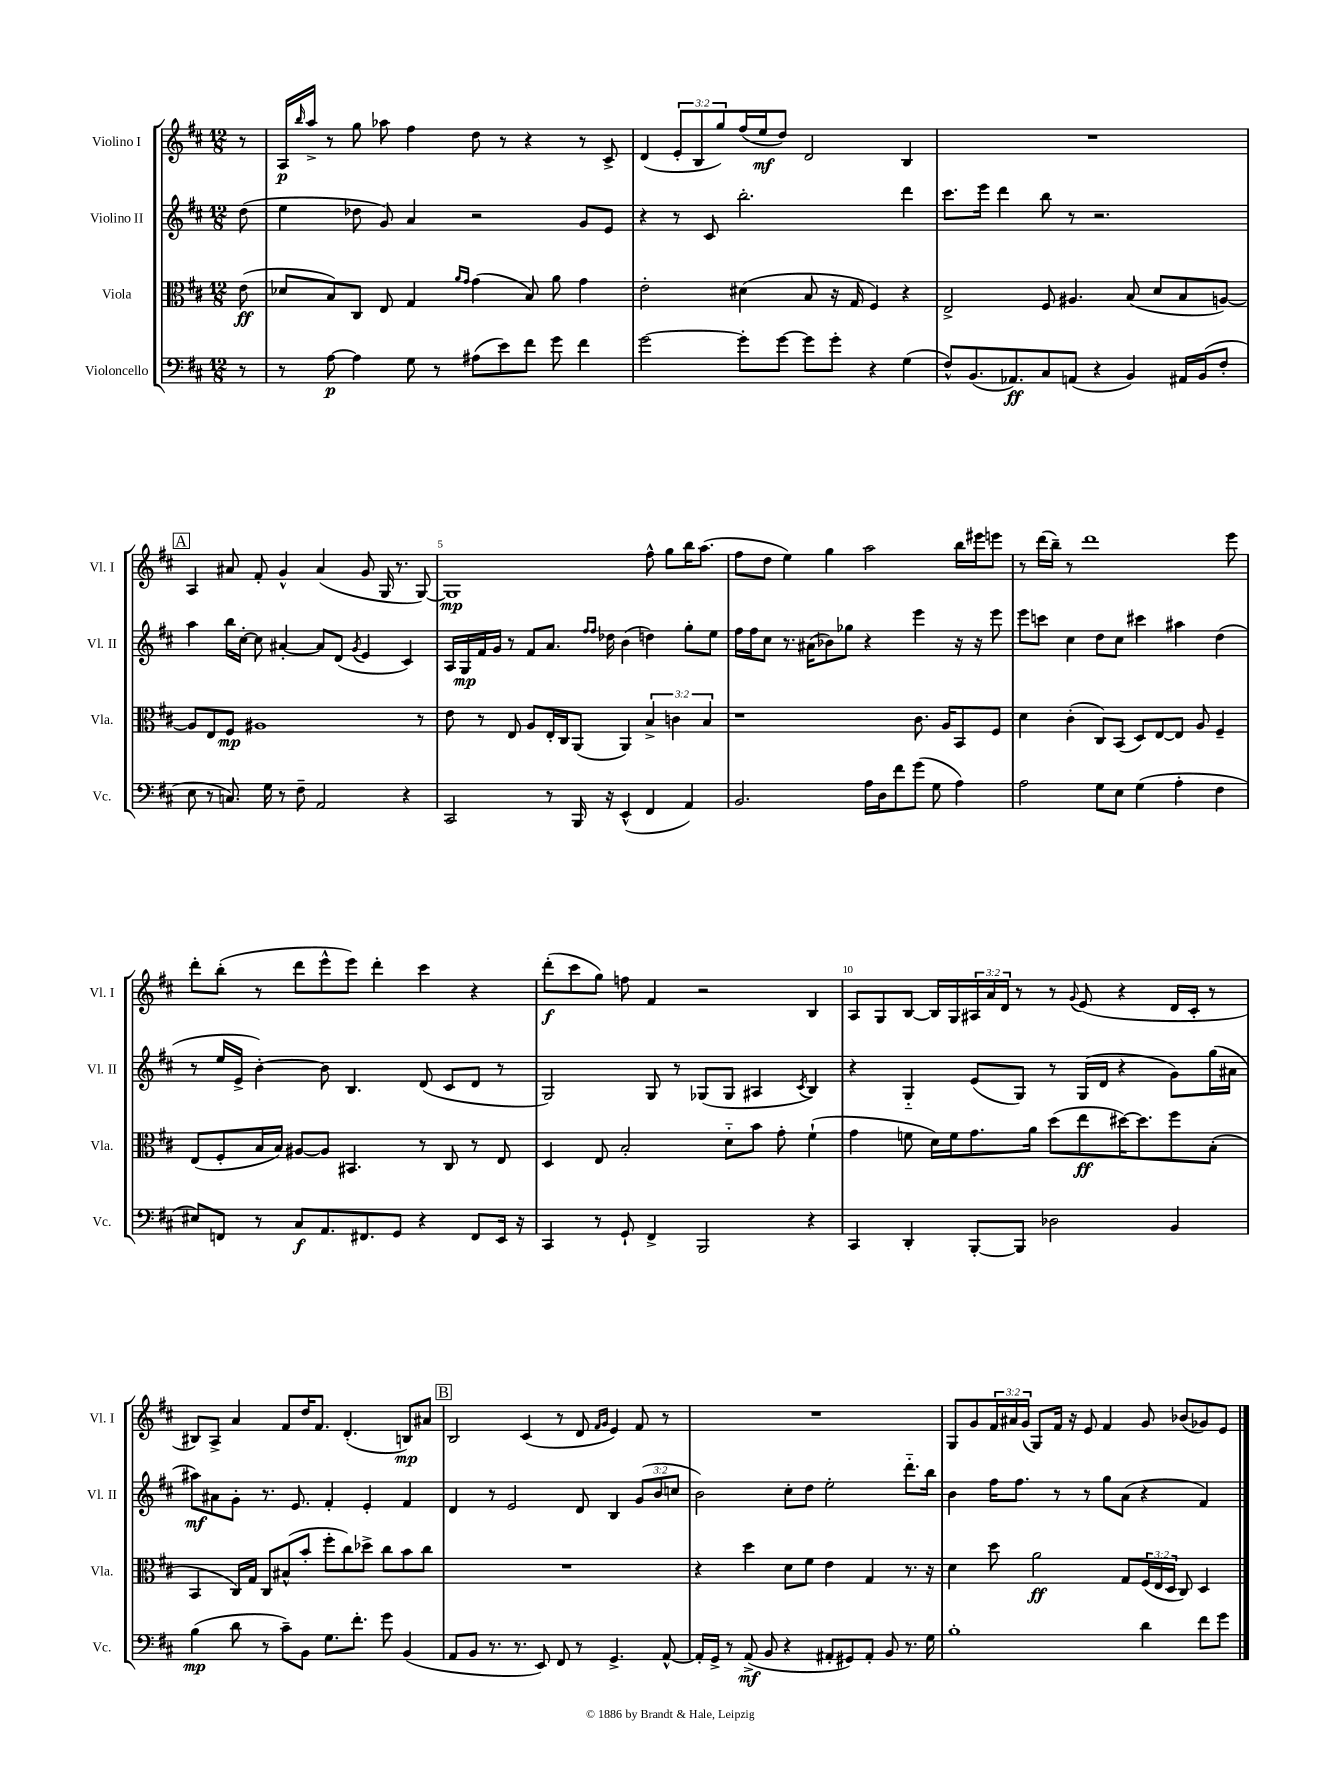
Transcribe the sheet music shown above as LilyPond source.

<<
\new StaffGroup <<
\new Staff = "s0" \with { instrumentName = "Violino I" shortInstrumentName = "Vl. I" } {
    \clef treble \key d \major \numericTimeSignature \time 12/8 \override Staff.TupletNumber.text = #tuplet-number::calc-fraction-text \partial 8
    r8 |
    a16\p \grace { b''16 } a''16-> r8 g''8 aes''8 fis''4 d''8 r8 r4 r8 cis'8-> |
    d'4( \tuplet 3/2 { e'8-. b8 g''8) } fis''16( e''16\mf d''8) d'2 b4 |
    R1. |
    \mark \markup { \box "A" } a4 ais'8 fis'8-. g'4-^ ais'4( g'8 g16 r8. g8~) |
    g1\mp fis''8-^ g''8 b''16 a''8.( |
    fis''8 d''8 e''4) g''4 a''2 b''16 eis'''16 e'''8 |
    r8 d'''16( b''16--) r8 d'''1 e'''8 |
    d'''8-. b''8-.( r8 d'''8 e'''8-^ e'''8) d'''4-. cis'''4 r4 |
    d'''8-.\f( cis'''8 g''8) f''8 fis'4 r2 b4 |
    a8 g8 b8~ b16 g16 \tuplet 3/2 { ais16 a'16 d'16 } r8 r8 \appoggiatura { g'8 } e'8( r4 d'16 cis'16-. r8 |
    bis8) a8-> a'4 fis'8 d''16 fis'8. d'4.-.( b8\mp) ais'8 |
    \mark \markup { \box "B" } b2 cis'4( r8 d'8 \grace { fis'16 g'16 } e'4) fis'8 r8 |
    R1. |
    g8 g'8 \tuplet 3/2 { fis'16 ais'16 g'16( } g8) fis'16 r16 e'8 fis'4 g'8 bes'8( ges'8) e'8 \bar "|." |
}
\new Staff = "s1" \with { instrumentName = "Violino II" shortInstrumentName = "Vl. II" } {
    \clef treble \key d \major \numericTimeSignature \time 12/8 \override Staff.TupletNumber.text = #tuplet-number::calc-fraction-text \partial 8
    d''8( |
    e''4 des''8 g'8) a'4 r2 g'8 e'8 |
    r4 r8 cis'8 b''2.-. d'''4 |
    cis'''8. e'''16 d'''4 b''8 r8 r2. |
    \mark \markup { \box "A" } a''4 b''16 cis''16~-. cis''8 ais'4~-. ais'8 d'8( \acciaccatura { g'8 } e'4 cis'4) |
    a16 g16\mp fis'16 g'16 r8 fis'8 a'8. \grace { fis''16 fis''16 } des''16 b'4( d''4) g''8-. e''8 |
    fis''16 fis''16 cis''8 r8. ais'16( bes'8) ges''8 r4 e'''4 r16 r16 e'''8 |
    e'''8 c'''8 cis''4 d''8 cis''8 cis'''4 ais''4 d''4( |
    r8 e''16 e'16-> b'4~-.) b'8 b4. d'8( cis'8 d'8 r8 |
    g2) g8 r8 ges8( ges8 ais4 \acciaccatura { cis'8 } b4) |
    r4 g4-_ e'8( g8) r8 g16( d'16 r4 g'8) g''16( ais'16 |
    ais''8\mf) ais'8 g'8-. r8. e'8. fis'4-. e'4-. fis'4 |
    \mark \markup { \box "B" } d'4 r8 e'2 d'8 b4 \tuplet 3/2 { g'8( b'8 c''8 } |
    b'2) cis''8-. d''8 e''2-. d'''8.-_ b''16 |
    b'4 fis''16 fis''8. r8 r8 g''8 a'8( r4 fis'4) \bar "|." |
}
\new Staff = "s2" \with { instrumentName = "Viola" shortInstrumentName = "Vla." } {
    \clef alto \key d \major \numericTimeSignature \time 12/8 \override Staff.TupletNumber.text = #tuplet-number::calc-fraction-text \partial 8
    e'8\ff( |
    des'8 b8) cis8 e8 g4 \grace { a'16 g'16 } g'4( b8) a'8 g'4 |
    e'2-. dis'4( b8 r16 g16 fis4) r4 |
    e2-> fis8 ais4. b8( d'8 b8 a8~) |
    \mark \markup { \box "A" } a8 e8 fis8\mp ais1 r8 |
    e'8 r8 e8 a8 e16-. cis16 a,8( a,4) \tuplet 3/2 { b4-> c'4 b4 } |
    r1 cis'8. a16 b,8 fis8 |
    d'4 cis'4-.( cis8) b,8( d8) e8~ e8 a8 fis4-- |
    e8( fis8-. b16 b16) ais8~ ais8 bis,4. r8 cis8 r8 e8 |
    d4 e8 b2-. d'8-_ b'8 g'8-. fis'4-!( |
    g'4 f'8 d'16) f'16 g'8. a'16 d''8( e''8\ff dis''16~) dis''8. fis''8 b8-.( |
    b,4 cis16) g16 cis8 bis8-^( b'8-. fis''8-. cis''8) des''8-> cis''8 b'8 cis''8 |
    \mark \markup { \box "B" } R1. |
    r4 d''4 d'8 fis'8 e'4 g4 r8. r16 |
    d'4 d''8 a'2\ff g8 \tuplet 3/2 { fis16( e16 d16 } cis8) d4 \bar "|." |
}
\new Staff = "s3" \with { instrumentName = "Violoncello" shortInstrumentName = "Vc." } {
    \clef bass \key d \major \numericTimeSignature \time 12/8 \partial 8
    r8 |
    r8 a8~\p a4 g8 r8 ais8( e'8) fis'8 g'8 fis'4 |
    g'2~ g'8-. g'8~ g'8 g'8-. r4 g4( |
    fis8-^) b,8.( aes,8.\ff) cis8 a,8( r4 b,4) ais,16 b,16( fis8-. |
    \mark \markup { \box "A" } e8 r8 c8.) g16 r8 fis8-- a,2 r4 |
    cis,2 r8 b,,16 r16 e,4-^( fis,4 a,4) |
    b,2. a16 d16 fis'8 g'8( g8 a4) |
    a2 g8 e8 g4( a4-. fis4 |
    eis8) f,8 r8 cis8\f a,8. fis,8. g,8 r4 fis,8 e,16 r16 |
    cis,4 r8 g,8-! fis,4-> b,,2 r4 |
    cis,4 d,4-. b,,8~-. b,,8 des2 b,4 |
    b4\mp( d'8 r8 cis'8--) b,8 g8. fis'8.-. g'8 b,4( |
    \mark \markup { \box "B" } a,8 b,8 r8. r8. e,8) fis,8 r8 g,4.-> a,8~-^ |
    a,16-. g,16-> r8 a,8->\mf( b,8 r4 ais,8-. gis,8) ais,8-. b,8 r8. g16 |
    b1-. d'4 fis'8 g'8 \bar "|." |
}
>>
>>
\layout { \context { \Score \override BarNumber.break-visibility = ##(#f #t #t) barNumberVisibility = #(every-nth-bar-number-visible 5) } }
